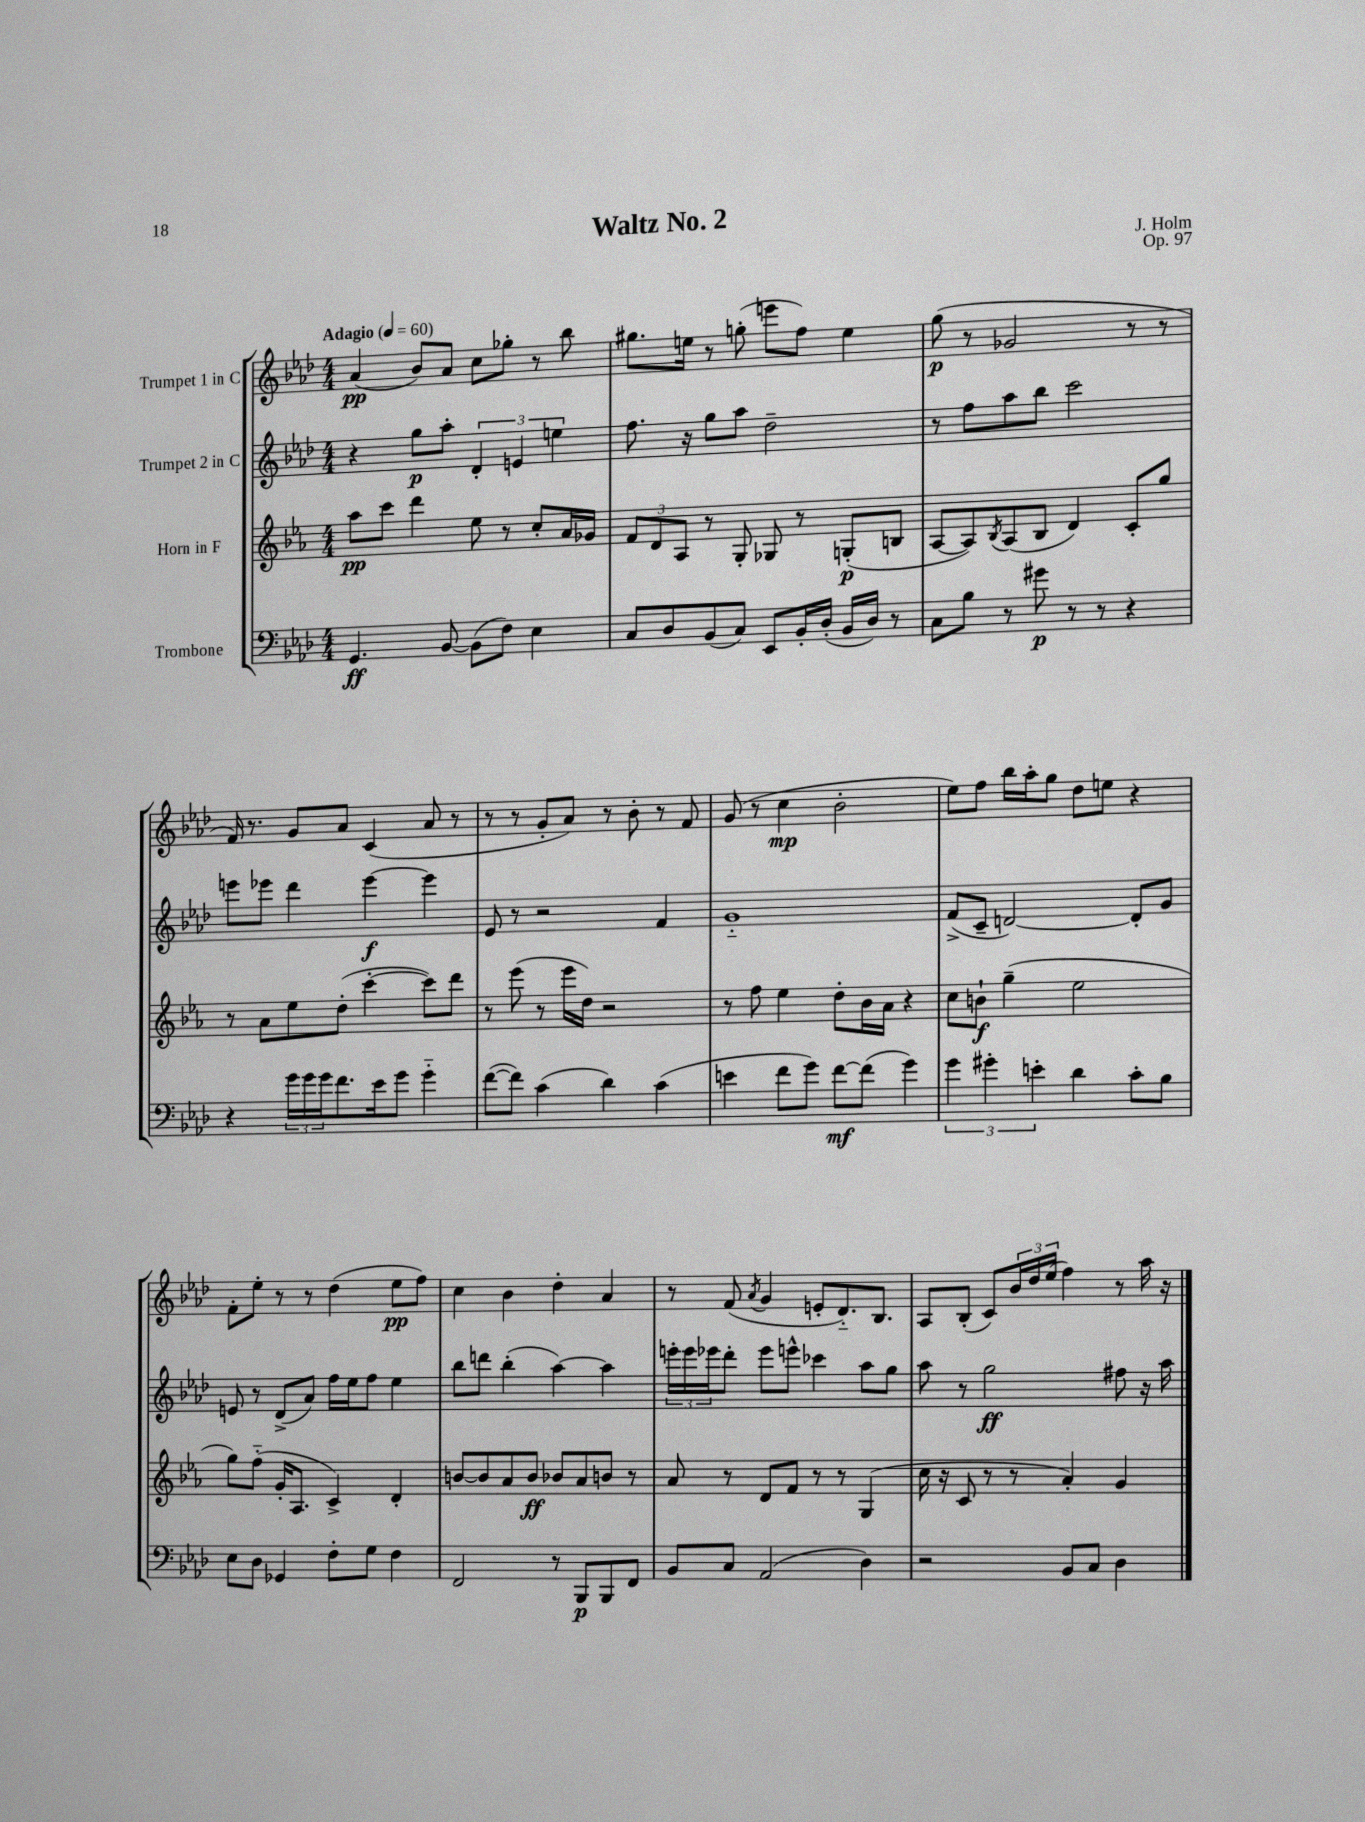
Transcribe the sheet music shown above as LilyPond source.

\header { title = "Waltz No. 2" composer = "J. Holm" opus = "Op. 97" }
<<
\new StaffGroup <<
\new Staff = "s0" \with { instrumentName = "Trumpet 1 in C" } {
    \clef treble \key aes \major \numericTimeSignature \time 4/4 \tempo "Adagio" 4 = 60
    aes'4\pp( bes'8) aes'8 c''8 ges''8-. r8 bes''8 |
    gis''8. e''16 r8 g''8-.( e'''8 f''8) e''4 |
    g''8\p( r8 ges'2 r8 r8 |
    f'16) r8. g'8 aes'8 c'4( aes'8 r8 |
    r8 r8 g'8-. aes'8) r8 bes'8-. r8 f'8 |
    g'8( r8 c''4\mp bes'2-. |
    ees''8) f''8 bes''16 aes''16-. g''8 des''8 e''8 r4 |
    f'8-. ees''8-. r8 r8 des''4( ees''8\pp f''8) |
    c''4 bes'4 des''4-. aes'4 |
    r8 f'8( \acciaccatura { aes'8 } g'4 e'8-. des'8.-_) bes8. |
    aes8 bes8-.( c'8) \tuplet 3/2 { bes'16 des''16 ees''16( } f''4) r8 aes''16 r16 \bar "|." |
}
\new Staff = "s1" \with { instrumentName = "Trumpet 2 in C" } {
    \clef treble \key aes \major \numericTimeSignature \time 4/4
    r4 g''8\p aes''8-. \tuplet 3/2 { des'4-. e'4 e''4 } |
    f''8. r16 g''8 aes''8 des''2-- |
    r8 f''8 aes''8 bes''8 c'''2 |
    e'''8 ees'''8 des'''4 ees'''4~\f ees'''4 |
    ees'8 r8 r2 f'4 |
    g'1-_ |
    f'8->( c'8-- d'2~) d'8-. g'8 |
    e'8 r8 des'8->( aes'8) f''16 ees''16 f''8 ees''4 |
    bes''8 d'''8 bes''4-.( aes''4~) aes''4 |
    \tuplet 3/2 { e'''16-. e'''16 ees'''16 } des'''8-. ees'''8 e'''8-^ ces'''4 aes''8 g''8 |
    aes''8 r8 g''2\ff fis''8 r16 aes''16 \bar "|." |
}
\new Staff = "s2" \with { instrumentName = "Horn in F" } {
    \clef treble \key ees \major \numericTimeSignature \time 4/4
    aes''8\pp c'''8 d'''4 ees''8 r8 c''8-. aes'16 ges'16 |
    \tuplet 3/2 { f'8 d'8 aes8 } r8 g8-. ges8 r8 g8-.\p( b8 |
    aes8~ aes8) \acciaccatura { bes8 } aes8( bes8 d'4) c'8-. g''8 |
    r8 aes'8 ees''8 d''8-.( c'''4~-. c'''8) d'''8 |
    r8 ees'''8( r8 ees'''16 d''16) r2 |
    r8 f''8 ees''4 d''8-. bes'16 aes'16 r4 |
    c''8 b'8-!\f g''4--( ees''2 |
    g''8) f''8-_( g'16-. aes8. c'4->) d'4-. |
    b'8~ b'8 aes'8 b'8\ff bes'8 aes'8 b'8 r8 |
    aes'8 r8 d'8 f'8 r8 r8 g4( |
    c''16 r16 c'8 r8 r8 aes'4-.) g'4 \bar "|." |
}
\new Staff = "s3" \with { instrumentName = "Trombone" } {
    \clef bass \key aes \major \numericTimeSignature \time 4/4
    g,4.\ff bes,8~ bes,8( f8) ees4 |
    c8 des8 bes,8( c8) ees,8 bes,16-. des16-.( bes,16 des16) r8 |
    c8 bes8 r8 gis'8\p r8 r8 r4 |
    r4 \tuplet 3/2 { g'16 g'16 g'16 } f'8. ees'16 g'8 g'4-_ |
    f'8~( f'8) c'4( des'4) c'4( |
    e'4 f'8 g'8) f'8~\mf f'8( g'4) |
    \tuplet 3/2 { g'4 gis'4-. e'4-. } des'4 c'8-. bes8 |
    ees8 des8 ges,4 f8-. g8 f4 |
    f,2 r8 bes,,8\p bes,,8 f,8 |
    bes,8 c8 aes,2( des4) |
    r2 bes,8 c8 des4 \bar "|." |
}
>>
>>
\layout { \context { \Score \remove "Bar_number_engraver" } }
